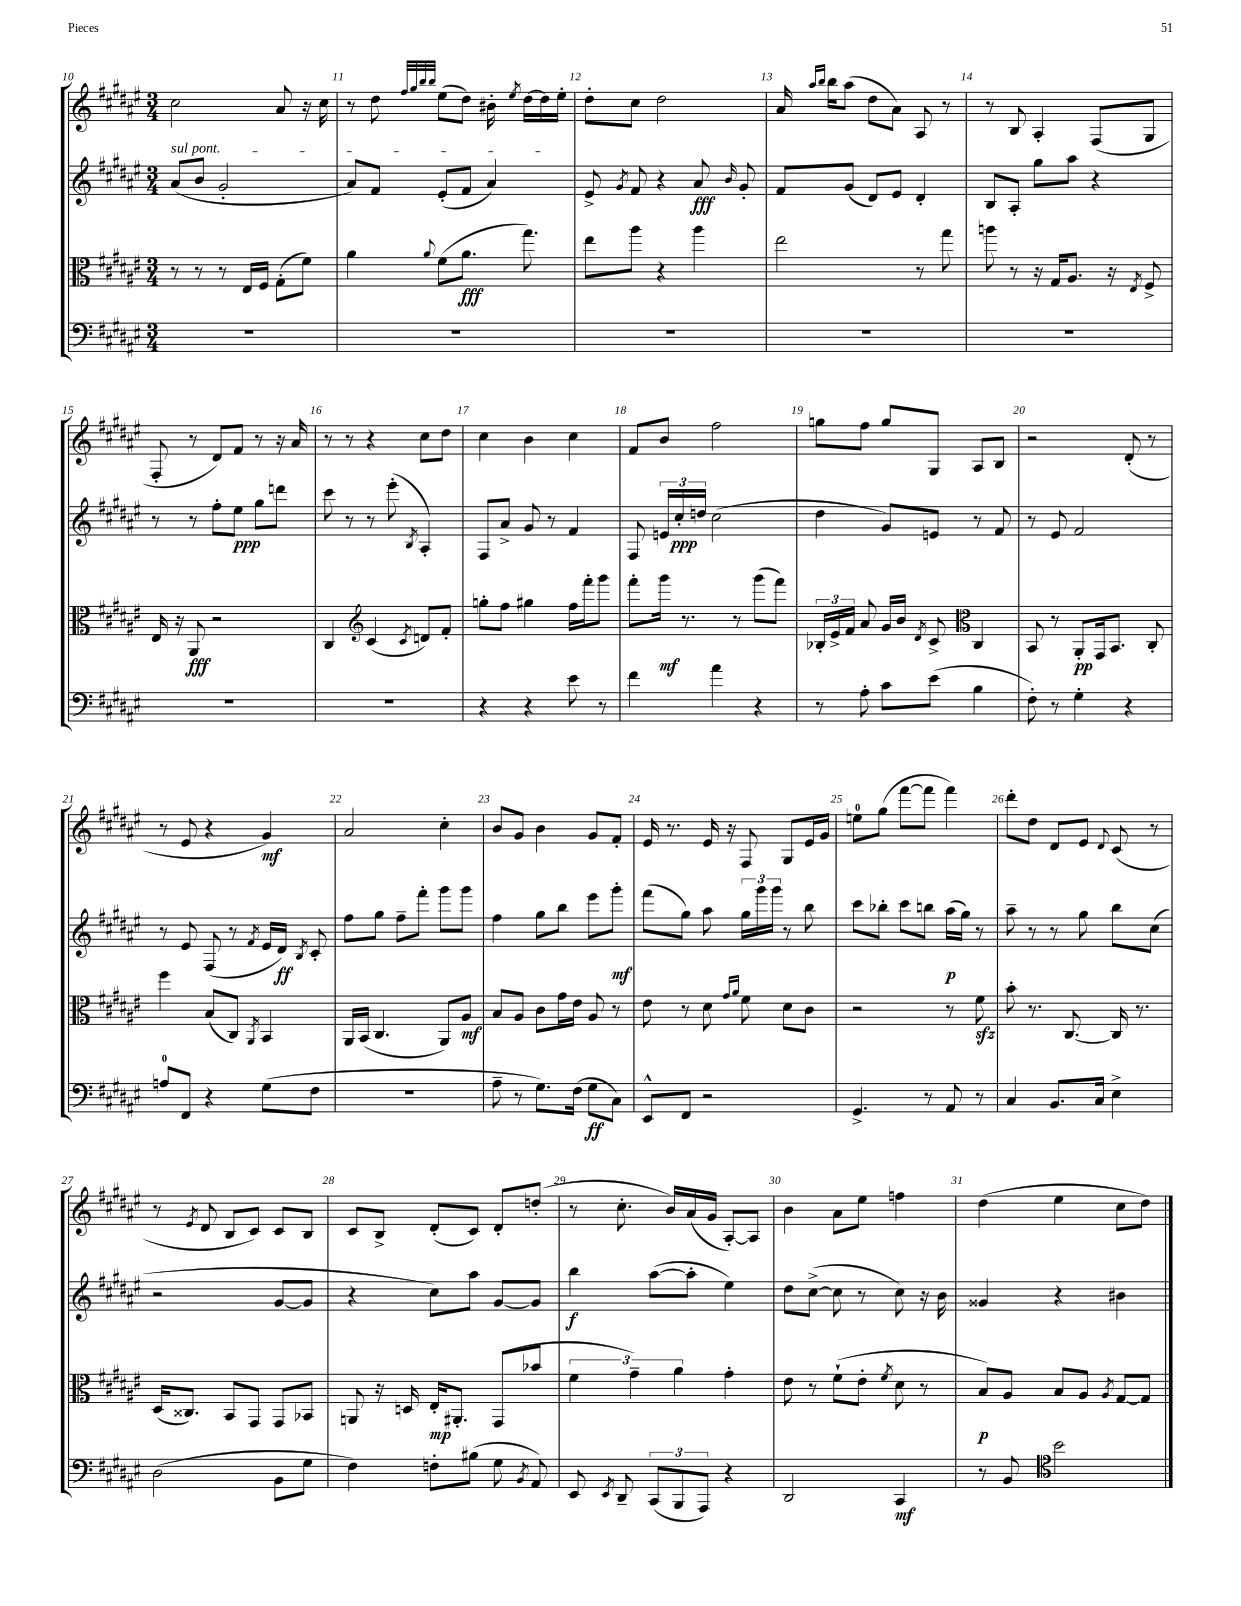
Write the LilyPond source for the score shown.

<<
\new StaffGroup <<
\new Staff = "s0" {
    \clef treble \key fis \major \numericTimeSignature \time 3/4
    \autoBeamOff cis''2 ais'8 r16 cis''16 |
    r8 dis''8 \grace { fis''32[ gis''32 b''32 b''32] } eis''8[( dis''8]) bis'16-. \acciaccatura { eis''8 } dis''16[~ dis''16 eis''16]-. |
    dis''8[-. cis''8] dis''2 |
    ais'16 \grace { ais''16[ b''16] } b''16[ ais''8]( dis''8[ ais'8]) ais8 r8 |
    r8 b8 ais4-. fis8[( gis8] |
    fis8-. r8 dis'8[) fis'8] r8 r16 ais'16 |
    r8 r8 r4 cis''8[ dis''8] |
    cis''4 b'4 cis''4 |
    fis'8[ b'8] fis''2 |
    g''8[ fis''8] g''8[ gis8] ais8[ b8] |
    r2 dis'8-.( r8 |
    r8 eis'8 r4 gis'4\mf) |
    ais'2 cis''4-. |
    b'8[ gis'8] b'4 gis'8[ fis'8]-. |
    eis'16 r8. eis'16 r16 fis8 gis8[ eis'16 gis'16] |
    e''8[-0 gis''8]( fis'''8[~ fis'''8] fis'''4) |
    dis'''8[-. dis''8] dis'8[ eis'8] \appoggiatura { dis'8 } cis'8( r8 |
    r8 \acciaccatura { eis'8 } dis'8 b8[ cis'8]) cis'8[ b8] |
    cis'8[ b8]-> dis'8[-.( cis'8]) dis'8[-. d''8]-.( |
    r8 cis''8.-. b'16[) ais'16( gis'16] ais8[~-.) ais8] |
    b'4 ais'8[ eis''8] f''4 |
    dis''4( eis''4 cis''8[ dis''8]) \bar "|." |
}
\new Staff = "s1" {
    \clef treble \key fis \major \numericTimeSignature \time 3/4
    \autoBeamOff \once \override TextSpanner.bound-details.left.text = \markup { \italic "sul pont." } ais'8[\startTextSpan( b'8] gis'2-. |
    ais'8[) fis'8] eis'8[-.( fis'8] ais'4\stopTextSpan) |
    eis'8-> \acciaccatura { gis'8 } fis'8 r4 ais'8\fff \grace { b'16 } gis'8-. |
    fis'8[ gis'8]( dis'8[) eis'8] dis'4-. |
    b8[ ais8]-. gis''8[ ais''8] r4 |
    r8 r8 fis''8[-. eis''8]\ppp gis''8[ d'''8] |
    cis'''8 r8 r8 eis'''8-.( \acciaccatura { b8 } ais4-.) |
    fis8[ ais'8]-> gis'8 r8 fis'4 |
    fis8 \tuplet 3/2 { e'16[ cis''16-.\ppp d''16] } cis''2( |
    dis''4 gis'8[) e'8] r8 fis'8 |
    r8 eis'8 fis'2 |
    r8 eis'8 fis8( r8 \acciaccatura { fis'8 } eis'16[ dis'16]\ff) \acciaccatura { b8 } cis'8-. |
    fis''8[ gis''8] fis''8[-- fis'''8]-. gis'''8[ gis'''8] |
    fis''4 gis''8[ b''8] eis'''8[ gis'''8]-.\mf |
    fis'''8[( gis''8]) ais''8 \tuplet 3/2 { gis''16[ gis'''16 gis'''16] } r8 b''8 |
    cis'''8[ bes''8]-. cis'''8[ b''8] ais''16[\p( gis''16]) r8 |
    ais''8-- r8 r8 gis''8 b''8[ cis''8]( |
    r2 gis'8[~ gis'8] |
    r4 cis''8[) ais''8] gis'8[~ gis'8] |
    b''4\f ais''8[~( ais''8]-. eis''4) |
    dis''8[ cis''8]~->( cis''8 r8 cis''8) r16 b'16 |
    gisis'4 r4 bis'4 \bar "|." |
}
\new Staff = "s2" {
    \clef alto \key fis \major \numericTimeSignature \time 3/4
    \autoBeamOff r8 r8 r8 eis16[ fis16] gis8[-.( fis'8]) |
    ais'4 \appoggiatura { ais'8 } fis'8[( ais'8.]\fff gis''8.) |
    eis''8[ ais''8] r4 ais''4 |
    eis''2 r8 gis''8 |
    a''8 r8 r16 gis16[ ais8.] r16 \acciaccatura { eis8 } fis8-> |
    eis16 r16 ais,8\fff r2 |
    cis4 \clef treble cis'4( \acciaccatura { cis'8 } d'8[) fis'8]-. |
    g''8[-. fis''8] gis''4 fis''16[ fis'''16-. gis'''8] |
    fis'''8[-. gis'''16]\mf r8. r8 gis'''8[( fis'''8]) |
    \tuplet 3/2 { bes16[-. eis'16-> fis'16] } ais'8 gis'16[ b'16] \acciaccatura { dis'8 } cis'8-> \clef alto cis4 |
    b,8 r8 ais,8[-.\pp gis,16 b,8.] cis8-. |
    fis''4 b8[( cis8]) \acciaccatura { ais,8 } b,4 |
    ais,16[ b,16]( cis4. ais,8[) ais8]\mf |
    b8[ ais8] cis'8[ gis'16 eis'16] ais8 r8 |
    eis'8 r8 dis'8 \grace { gis'16[ ais'16] } fis'8 dis'8[ cis'8] |
    r2 r8 fis'8\sfz |
    b'8-. r8. cis8.~ cis16 r8. |
    dis16[( cisis8.]) b,8[ gis,8] gis,8[ bes,8] |
    a,8 r16 d16 eis16[-.\mp ais,8.]-. gis,8[( bes'8] |
    \tuplet 3/2 { fis'4 gis'4--) ais'4 } gis'4-. |
    eis'8 r8 fis'8[-!( eis'8]-. \acciaccatura { fis'8 } dis'8 r8 |
    b8[\p) ais8] b8[ ais8] \acciaccatura { ais8 } gis8[~ gis8] \bar "|." |
}
\new Staff = "s3" {
    \clef bass \key fis \major \numericTimeSignature \time 3/4
    \autoBeamOff R2. |
    R2. |
    R2. |
    R2. |
    R2. |
    R2. |
    R2. |
    r4 r4 eis'8 r8 |
    fis'4 ais'4 r4 |
    r8 ais8-. cis'8[ eis'8]( b4 |
    fis8-.) r8 gis4-. r4 |
    a8[-0 fis,8] r4 gis8[( fis8] |
    R2. |
    ais8-- r8 gis8.[) fis16]( gis8[\ff cis8]) |
    eis,8[-^ fis,8] r2 |
    gis,4.-> r8 ais,8 r8 |
    cis4 b,8.[ cis16] eis4-> |
    dis2( b,8[ gis8] |
    fis4) f8[-. bis8]( gis8 \acciaccatura { b,8 } ais,8) |
    eis,8 \acciaccatura { eis,8 } dis,8-- \tuplet 3/2 { cis,8[( b,,8 ais,,8]) } r4 |
    dis,2 cis,4\mf |
    r8 b,8 \clef tenor b'2 \bar "|." |
}
>>
>>
\layout { \context { \Score currentBarNumber = #10 \override BarNumber.break-visibility = ##(#f #t #t) barNumberVisibility = #all-bar-numbers-visible } }
